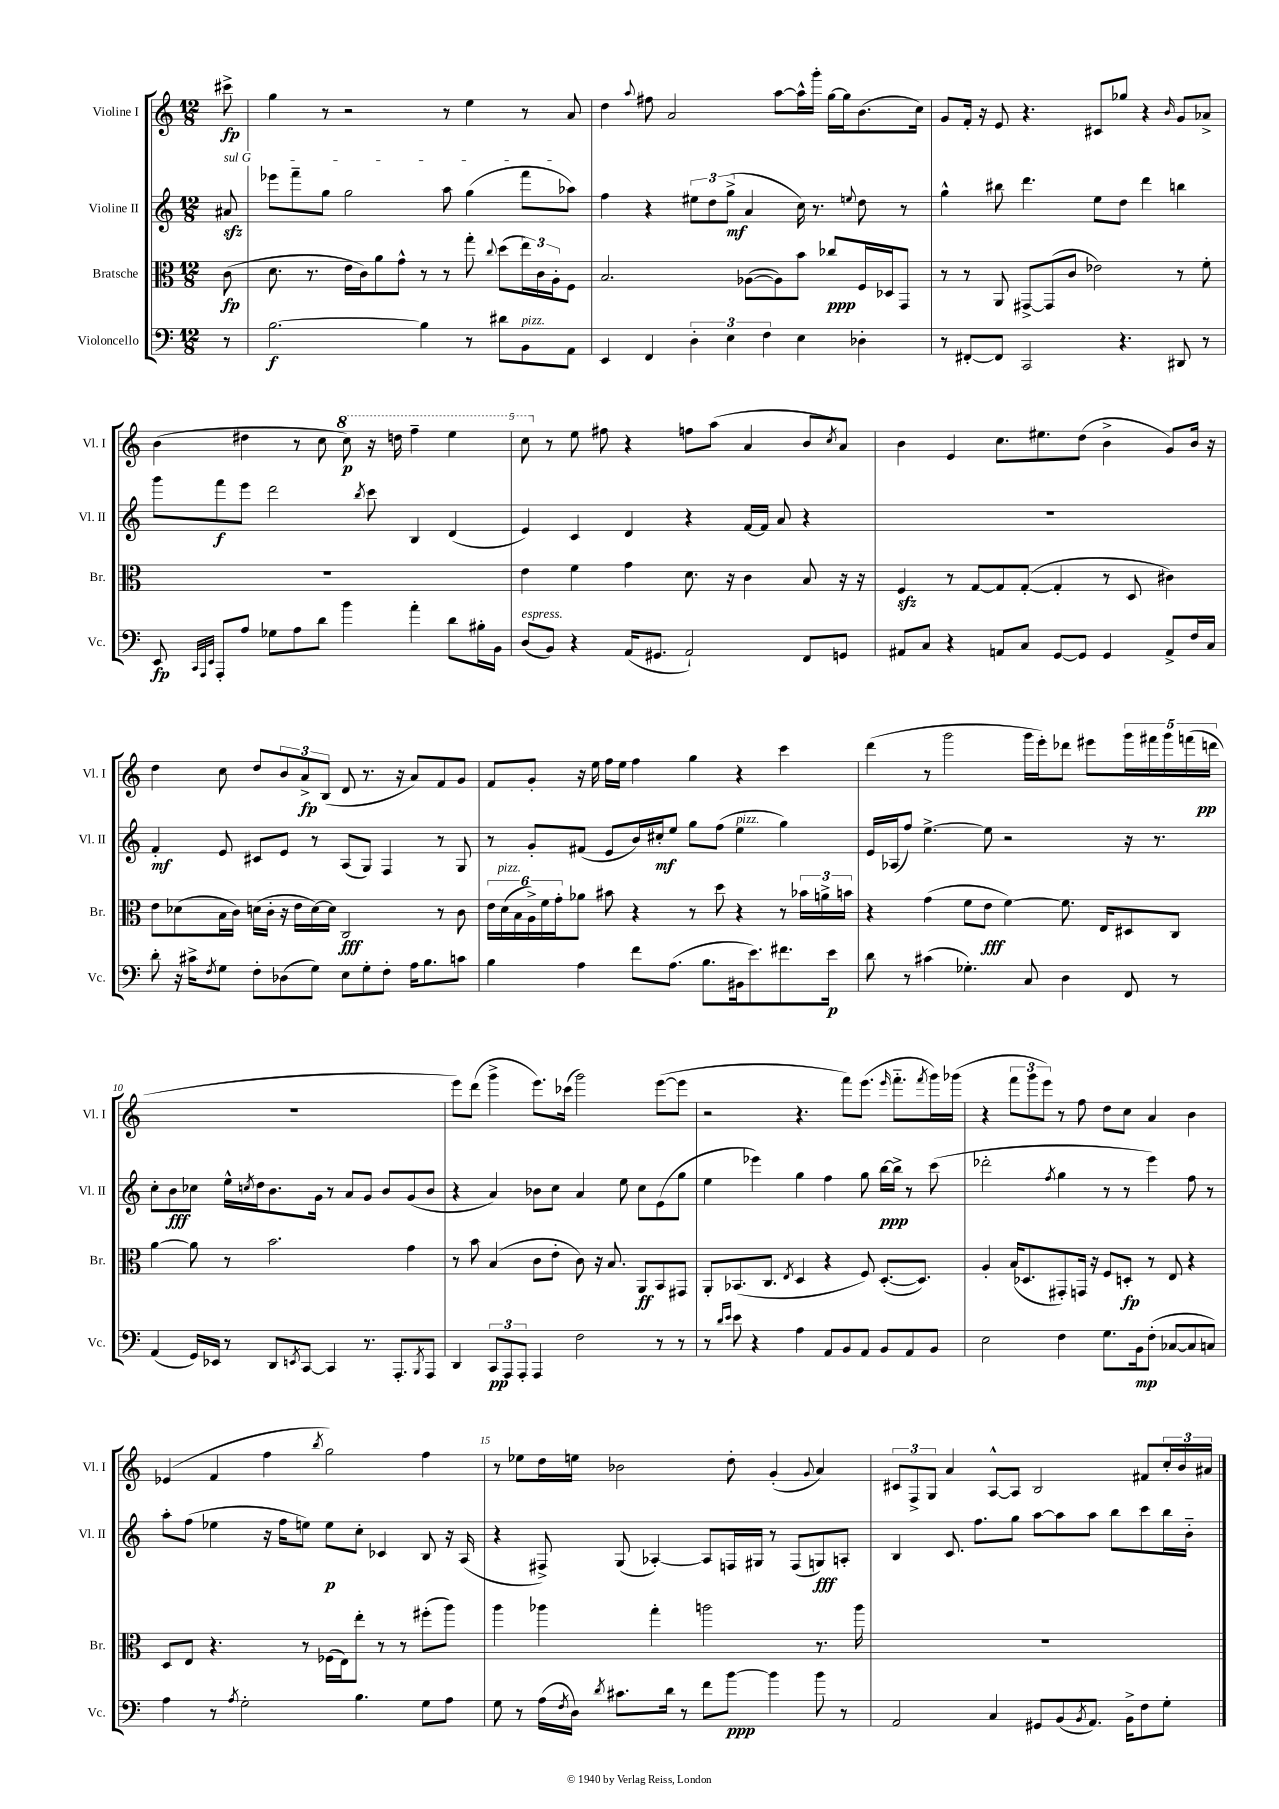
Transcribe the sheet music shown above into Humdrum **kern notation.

**kern	**dynam	**kern	**dynam	**kern	**dynam	**kern	**dynam
*part4	*part4	*part3	*part3	*part2	*part2	*part1	*part1
*staff4	*staff4	*staff3	*staff3	*staff2	*staff2	*staff1	*staff1
*I"Violoncello	*	*I"Bratsche	*	*I"Violine II	*	*I"Violine I	*
*I'Vc.	*	*I'Br.	*	*I'Vl. II	*	*I'Vl. I	*
*clefF4	*	*clefC3	*	*clefG2	*	*clefG2	*
*k[]	*	*k[]	*	*k[]	*	*k[]	*
*M12/8	*	*M12/8	*	*M12/8	*	*M12/8	*
=	=	=	=	=	=	=	=
!	!	!	!	!LO:TX:a:i:t=sul G	!	!	!
8r	.	(8c\	fp	8a#Xzz/	.	8ccc#X^\	fp
=1	=1	=1	=1	=1	=1	=1	=1
[2.B\	f	8.d\	.	8eee-X\L	.	4gg\	.
.	.	.	.	8fff~\	.	.	.
.	.	8.r	.	.	.	.	.
.	.	.	.	8gg\J	.	8r	.
.	.	16e\LL	.	2gg\	.	2r	.
.	.	16c\J)	.	.	.	.	.
.	.	8a\	.	.	.	.	.
.	.	8g^^\J	.	.	.	.	.
4B\]	.	8r	.	.	.	.	.
.	.	8r	.	8aa\	.	8r	.
8r	.	8gg'\	.	(4gg\	.	4ee\	.
.	.	8qqcc/	.	.	.	.	.
8d#X\L	.	(8dd\L	.	.	.	.	.
!LO:TX:a:i:t=pizz.	!	!	!	!	!	!	!
8BB\	.	24ee\L)	.	8fff\L	.	8r	.
.	.	24c\	.	.	.	.	.
.	.	24A'\J	.	.	.	.	.
8AA\J	.	8F\J	.	8aa-X\J)	.	8a/	.
=2	=2	=2	=2	=2	=2	=2	=2
4EE/	.	2.B/	.	4ff\	.	4dd\	.
.	.	.	.	.	.	8qqaa/	.
4FF/	.	.	.	4r	.	8ff#X\	.
.	.	.	.	.	.	2a/	.
6D'\	.	.	.	12ee#X\L	.	.	.
.	.	.	.	12dd\	.	.	.
6E\	.	.	.	(12gg^\J	mf	.	.
.	.	([8A-X\L	.	4a/	.	.	.
6F\	.	.	.	.	.	.	.
.	.	8A-\])	.	.	.	[8aa\L	.
4E\	.	8b\J	.	16cc\)	.	16aa^^\L]	.
.	.	.	.	8.r	.	16ggg'\JJ	.
.	.	8cc-X/L	ppp	.	.	[16gg\LL	.
.	.	.	.	.	.	16gg\J]	.
.	.	.	.	8qqeen/	.	.	.
4D-X'\	.	16F/L	.	8dd\	.	(8.b\	.
.	.	16D-X/J	.	.	.	.	.
.	.	8GG/J	.	8r	.	.	.
.	.	.	.	.	.	16cc\Jk)	.
=3	=3	=3	=3	=3	=3	=3	=3
8r	.	8r	.	4gg^^\	.	8g/L	.
[8FF#X'/L	.	8r	.	.	.	16f'/Jk	.
.	.	.	.	.	.	16r	.
8FF#/J]	.	8AA/	.	8bb#X\	.	8e/	.
2CC/	.	[8GG#X^/L	.	4.ddd\	.	4.r	.
.	.	(8GG#/]	.	.	.	.	.
.	.	8c/J	.	.	.	.	.
.	.	2e-X\)	.	8ee\L	.	8c#X/L	.
4.r	.	.	.	8dd\J	.	8gg-X/J	.
.	.	.	.	4ddd\	.	4r	.
.	.	.	.	.	.	16qqb/	.
8DD#X/	.	8r	.	4bbn\	.	8g/L	.
8r	.	8f'\	.	.	.	8a-X^/J	.
!!LO:LB:g=z
=4	=4	=4	=4	=4	=4	=4	=4
8EE/	fp	1.r	.	8ggg\L	.	(4b\	.
32qqCC/LLL	.	.	.	.	.	.	.
32qqAAA/	.	.	.	.	.	.	.
32qqEE/JJJ	.	.	.	.	.	.	.
8AAA'/L	.	.	.	8fff\	f	.	.
8A/J	.	.	.	8eee\J	.	4dd#X\	.
8G-X\L	.	.	.	2ddd\	.	.	.
8A\	.	.	.	.	.	8r	.
8d\J	.	.	.	.	.	8cc\	.
*	*	*	*	*	*	*8va	*
4b\	.	.	.	.	.	8ccc\)	p
.	.	.	.	8qbb/	.	.	.
.	.	.	.	8ccc\	.	16r	.
.	.	.	.	.	.	16dddn\	.
4a'\	.	.	.	4B/	.	4fff~\	.
8d\L	.	.	.	(4d/	.	4eee\	.
16B#X'\L	.	.	.	.	.	.	.
16BB\JJ	.	.	.	.	.	.	.
=5	=5	=5	=5	=5	=5	=5	=5
!LO:TX:a:i:t=espress.	!	!	!	!	!	!	!
(8D/L	.	4e\	.	4e/)	.	8ccc\	.
*	*	*	*	*	*	*X8va	*
8BB/J)	.	.	.	.	.	8r	.
4r	.	4f\	.	4c/	.	8ee\	.
.	.	.	.	.	.	8ff#X\	.
(16AA/KL	.	4g\	.	4d/	.	4r	.
8.GG#X/J	.	.	.	.	.	.	.
2AA`/)	.	8.d\	.	4r	.	8ffn\L	.
.	.	.	.	.	.	(8aa\J	.
.	.	16r	.	.	.	.	.
.	.	4c\	.	[16f/LL	.	4a/	.
.	.	.	.	16f/JJ]	.	.	.
.	.	.	.	8a/	.	.	.
8FF/L	.	8B/	.	4r	.	8b/L	.
.	.	.	.	.	.	8qcc/	.
8GGn/J	.	16r	.	.	.	8a/J)	.
.	.	16r	.	.	.	.	.
=6	=6	=6	=6	=6	=6	=6	=6
8AA#X/L	.	4Fzz/	.	1.r	.	4b\	.
8C/J	.	.	.	.	.	.	.
4r	.	8r	.	.	.	4e/	.
.	.	[8G/L	.	.	.	.	.
8AAn/L	.	8G/]	.	.	.	8.cc\L	.
8C/J	.	([8G'/J	.	.	.	.	.
.	.	.	.	.	.	8.ee#X\	.
[8GG/L	.	4G'/]	.	.	.	.	.
8GG/J]	.	.	.	.	.	(8dd\J	.
4GG/	.	8r	.	.	.	4b^\	.
.	.	8D/	.	.	.	.	.
8AA^/L	.	4c#X\)	.	.	.	8g/L)	.
16F/L	.	.	.	.	.	16b/Jk	.
16C/JJ	.	.	.	.	.	16r	.
!!LO:LB:g=z
=7	=7	=7	=7	=7	=7	=7	=7
8d'\	.	8e\L	.	4f'/	mf	4dd\	.
16r	.	(8d-X\	.	.	.	.	.
16c#X^\KL	.	.	.	.	.	.	.
8qF/	.	.	.	.	.	.	.
8G\J	.	16B\L	.	8e/	.	8cc\	.
.	.	16c\JJ)	.	.	.	.	.
8F'\L	.	(16dn\LL	.	8c#X/L	.	8dd/L	.
.	.	16c'\JJ	.	.	.	.	.
(8D-X\	.	16r	.	8e/J	.	12b/	.
.	.	16e\LL	.	.	.	.	.
.	.	.	.	.	.	12a^/	fp
8G\J)	.	[16d\)	.	8r	.	.	.
.	.	.	.	.	.	(12B/J	.
.	.	16d\JJ]	.	.	.	.	.
8E\L	.	2C/	fff	(8A/L	.	8d/	.
8G'\	.	.	.	8G/J)	.	8.r	.
8F'\J	.	.	.	4F/	.	.	.
.	.	.	.	.	.	16r	.
16A\KL	.	.	.	.	.	8a/L)	.
8.B\	.	.	.	.	.	.	.
.	.	8r	.	8r	.	8f/	.
8cn\J	.	8c\	.	8G/	.	8g/J	.
=8	=8	=8	=8	=8	=8	=8	=8
4B\	.	24e\LL	.	8r	.	8f/L	.
!	!	!LO:TX:a:i:t=pizz.	!	!	!	!	!
.	.	(24d\	.	.	.	.	.
.	.	24B\	.	.	.	.	.
.	.	24A^\)	.	8g'/L	.	8g'/J	.
.	.	24f\	.	.	.	.	.
.	.	24g'\J	.	.	.	.	.
4A\	.	8a-X\J	.	(8f#X/J	.	16r	.
.	.	.	.	.	.	16ee\	.
.	.	8b#X\	.	8e/L	.	16ff\LL	.
.	.	.	.	.	.	16ee\JJ	.
8f\L	.	4r	.	16b/L)	.	4ff\	.
.	.	.	.	16cc#X'/J	mf	.	.
(8.A\J	.	.	.	8ee/J	.	.	.
.	.	8r	.	8gg\L	.	4gg\	.
8.B\L	.	.	.	.	.	.	.
.	.	8dd\	.	(8ff\J	.	.	.
!	!	!	!	!LO:TX:a:i:t=pizz.	!	!	!
16BB#X\k	.	4r	.	4ee\	.	4r	.
8.e\)	.	.	.	.	.	.	.
8.f#X\	.	8r	.	4gg\)	.	4ccc\	.
.	.	24b-X\LL	.	.	.	.	.
.	.	24an^\	.	.	.	.	.
16e\Jk	p	.	.	.	.	.	.
.	.	24bn\JJ	.	.	.	.	.
=9	=9	=9	=9	=9	=9	=9	=9
8d\	.	4r	.	16e/LL	.	(4ddd\	.
.	.	.	.	(16A-X/J	.	.	.
8r	.	.	.	8ff/J)	.	.	.
(4c#X\	.	(4g\	.	[4.ee^\	.	8r	.
.	.	.	.	.	.	2ggg\	.
4.G-X'\)	.	8f\L	.	.	.	.	.
.	.	8e\J	fff	8ee\]	.	.	.
.	.	[4f\)	.	2r	.	.	.
8C/	.	.	.	.	.	16ggg\LL	.
.	.	.	.	.	.	16eee'\J)	.
4D\	.	8.f\]	.	.	.	8ddd-X\J	.
.	.	.	.	.	.	8eee#X\L	.
.	.	16E/KL	.	.	.	.	.
8FF/	.	8D#X/	.	16r	.	20ggg\L	.
.	.	.	.	.	.	20fff#X\	.
.	.	.	.	8.r	.	.	.
.	.	.	.	.	.	20ggg\	.
8r	.	8C/J	.	.	.	.	.
.	.	.	.	.	.	(20fffn\	.
.	.	.	.	.	.	20dddn\JJ	pp
!!LO:LB:g=z
=10	=10	=10	=10	=10	=10	=10	=10
(4AA/	.	[4a\	.	8cc'\L	.	1.r	.
.	.	.	.	8b\	fff	.	.
16GG/LL)	.	8a\]	.	8cc-X\J	.	.	.
16EE-X/JJ	.	.	.	.	.	.	.
8r	.	8r	.	16ee^^\LL	.	.	.
.	.	.	.	8qccn/	.	.	.
.	.	.	.	16dd\J	.	.	.
8DD/L	.	2.b\	.	8.b\	.	.	.
8qEEn/	.	.	.	.	.	.	.
[8CC/J	.	.	.	.	.	.	.
.	.	.	.	16g\Jk	.	.	.
4CC/]	.	.	.	8r	.	.	.
.	.	.	.	8a/L	.	.	.
8.r	.	.	.	8g/J	.	.	.
.	.	.	.	8b/L	.	.	.
8.AAA'/L	.	.	.	.	.	.	.
.	.	4g\	.	(8g/	.	.	.
8qBBB/	.	.	.	.	.	.	.
8AAA/J	.	.	.	8b/J	.	.	.
=11	=11	=11	=11	=11	=11	=11	=11
4DD/	.	8r	.	4r	.	8eee\L)	.
.	.	8b\	.	.	.	(8ddd\J	.
12CC/L	pp	(4B/	.	4a/)	.	4ggg^\	.
12AAA/	.	.	.	.	.	.	.
12AAA'/J	.	.	.	.	.	.	.
4AAA/	.	8c\L	.	8b-X\L	.	8.eee\L)	.
.	.	8e'\J	.	8cc\J	.	.	.
.	.	.	.	.	.	(16ccc-X\Jk	.
2F\	.	8c\)	.	4a/	.	2ggg\)	.
.	.	16r	.	.	.	.	.
.	.	8.B/	.	.	.	.	.
.	.	.	.	8ee\	.	.	.
.	.	8AA/L	ff	8cc\L	.	.	.
8r	.	8BB/	.	(8e\	.	([8eee\L	.
8r	.	8GG#X/J	.	8gg\J	.	8eee\J]	.
=12	=12	=12	=12	=12	=12	=12	=12
8r	.	8AA'/L	.	4ee\	.	2r	.
16qqd/LL	.	.	.	.	.	.	.
16qqe/JJ	.	.	.	.	.	.	.
8e\	.	(8.BB-X/	.	.	.	.	.
4r	.	.	.	4eee-X\)	.	.	.
.	.	8.C/J	.	.	.	.	.
.	.	8qE/	.	.	.	.	.
4A\	.	4D/	.	4gg\	.	4.r	.
8AA/L	.	4r	.	4ff\	.	.	.
8BB/	.	.	.	.	.	8fff\L)	.
8AA/J	.	8F/)	.	8gg\	.	(8.eee\J	.
8BB/L	.	([8.D'/L	.	[16bb\LL	ppp	.	.
.	.	.	.	.	.	16qqeee/	.
.	.	.	.	16bb^\JJ]	.	8.fff\L	.
8AA/	.	.	.	8r	.	.	.
.	.	8.D/J])	.	.	.	.	.
.	.	.	.	.	.	8qfff/	.
8BB/J	.	.	.	(8ccc\	.	16ggg\L)	.
.	.	.	.	.	.	(16ggg-X\JJ	.
=13	=13	=13	=13	=13	=13	=13	=13
2E\	.	4A'/	.	2ddd-X'\	.	4r	.
.	.	(16B/KL	.	.	.	12fff\L	.
.	.	8.D-X/	.	.	.	.	.
.	.	.	.	.	.	12ggg\	.
.	.	.	.	.	.	12eee\J)	.
.	.	.	.	8qff/	.	.	.
4F\	.	8GG#X'/)	.	4gg\	.	8r	.
.	.	16GGn/Jk	.	.	.	8ff\	.
.	.	16r	.	.	.	.	.
8.G\L	.	8F/L	.	8r	.	8dd\L	.
.	.	8Dn'/J	fp	8r	.	8cc\J	.
16BB\k	mp	.	.	.	.	.	.
(8F'\J	.	8r	.	4eee\)	.	4a/	.
[8C-X/L	.	8E/	.	.	.	.	.
8C-/]	.	4r	.	8ff\	.	4b\	.
8Cn/J)	.	.	.	8r	.	.	.
!!LO:LB:g=z
=14	=14	=14	=14	=14	=14	=14	=14
4A\	.	8D/L	.	8aa'\L	.	(4e-X/	.
.	.	8E/J	.	(8ff\J	.	.	.
8r	.	4.r	.	4ee-X\	.	4f/	.
8qA/	.	.	.	.	.	.	.
2G'\	.	.	.	.	.	.	.
.	.	.	.	16r	.	4ff\	.
.	.	.	.	16ff\KL	.	.	.
.	.	8r	.	8een\J)	.	.	.
.	.	.	.	.	.	8qbb/	.
.	.	(16F-X\LL	.	8ee\L	p	2gg\)	.
.	.	16E\J)	.	.	.	.	.
4.B\	.	8ee'\J	.	8cc'\J	.	.	.
.	.	8r	.	4c-X/	.	.	.
.	.	8r	.	.	.	.	.
8G\L	.	(8ff#X'\L	.	8B/	.	4ff\	.
8A\J	.	8aa\J)	.	16r	.	.	.
.	.	.	.	(16A/	.	.	.
=15	=15	=15	=15	=15	=15	=15	=15
8G\	.	4aa\	.	4r	.	8r	.
8r	.	.	.	.	.	8ee-X\L	.
(16A\LL	.	4aa-X\	.	8F#X^/)	.	16dd\L	.
8qF/	.	.	.	.	.	.	.
16D\JJ)	.	.	.	.	.	16een\JJ	.
8qd/	.	.	.	.	.	.	.
8.c#X\L	.	.	.	(8G/	.	2b-X\	.
.	.	4gg'\	.	[4A-X'/)	.	.	.
16d\Jk	.	.	.	.	.	.	.
8r	.	.	.	.	.	.	.
8f\L	.	2aan\	.	8A-/L]	.	.	.
[8b\J	ppp	.	.	16Fn/L	.	8dd'\	.
.	.	.	.	16G#X/JJ	.	.	.
4b\]	.	.	.	8r	.	(4g'/	.
.	.	.	.	(8F/L	.	.	.
.	.	.	.	.	.	8qqg/	.
8b\	.	8.r	.	8Gn/)	fff	4a/)	.
8r	.	.	.	8An'/J	.	.	.
.	.	16aa\	.	.	.	.	.
=16	=16	=16	=16	=16	=16	=16	=16
2AA/	.	1.r	.	4B/	.	12c#X/L	.
.	.	.	.	.	.	12F^/	.
.	.	.	.	.	.	12G/J	.
.	.	.	.	8.c/	.	4a/	.
.	.	.	.	8.ff\L	.	.	.
4C/	.	.	.	.	.	[8A^^/L	.
.	.	.	.	8gg\J	.	8A/J]	.
8GG#X/L	.	.	.	[8aa\L	.	2B/	.
(8BB/	.	.	.	8aa\]	.	.	.
8qBB/	.	.	.	.	.	.	.
8.AA/J)	.	.	.	8aa\J	.	.	.
.	.	.	.	8bb\L	.	.	.
16BB^\KL	.	.	.	.	.	.	.
8F\	.	.	.	8ccc\	.	8f#X/L	.
8G'\J	.	.	.	16bb\L	.	24cc'/L	.
.	.	.	.	.	.	24b/	.
.	.	.	.	16b\JJ	.	.	.
.	.	.	.	.	.	24a#X/JJ	.
==	==	==	==	==	==	==	==
*-	*-	*-	*-	*-	*-	*-	*-
